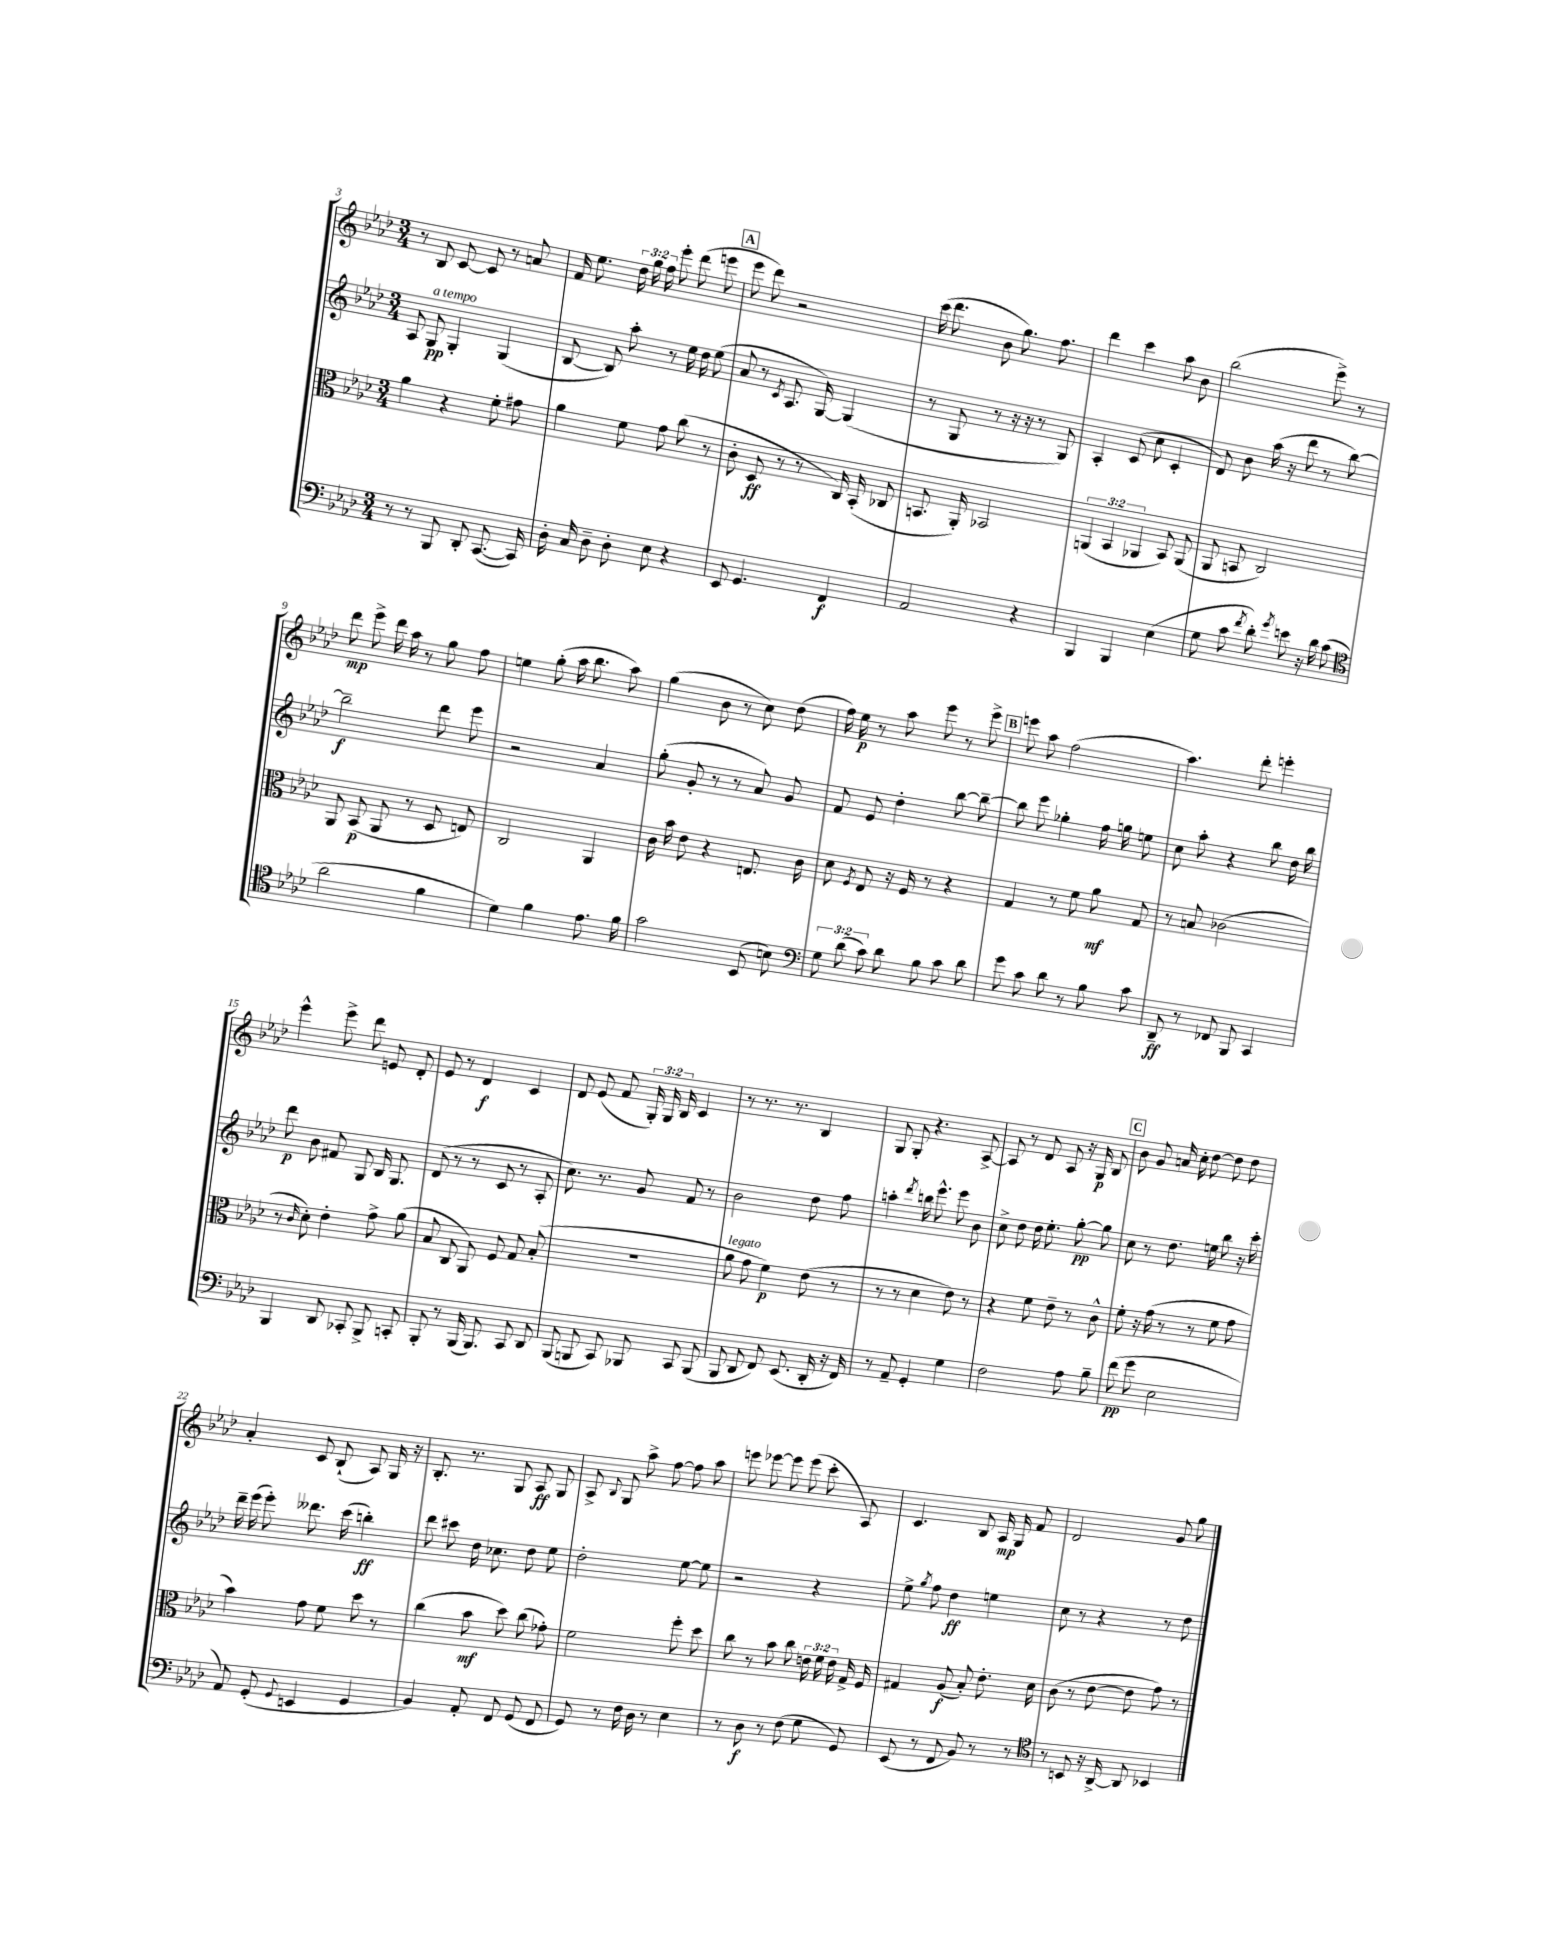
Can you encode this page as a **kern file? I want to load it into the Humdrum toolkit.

**kern	**kern	**kern	**kern
*staff4	*staff3	*staff2	*staff1
*clefF4	*clefC3	*clefG2	*clefG2
*k[b-e-a-d-]	*k[b-e-a-d-]	*k[b-e-a-d-]	*k[b-e-a-d-]
*M3/4	*M3/4	*M3/4	*M3/4
8r	4a-	8A-	8r
8r	.	8G	8B-
8BBB-	4r	4G'	[8c
8DD-'	.	.	8c]
([8.CC	8f'	(4G	8r
.	8g#	.	8a
16CC])	.	.	.
=	=	=	=
16D-'	4a-	[8B-	16f
16C	.	.	8.ee-
8D-~	.	8B-])	.
8D-'	8f	8aa-'	24dd-
.	.	.	24gg
.	.	.	24ff
8E-	8g	8r	8eee-'
4r	(8cc	16ee-	(8ddd-
.	.	16dd-	.
.	8r	(8ee-	8eee
=	=	=	=
8EE-	8c'	8a-	8eee-
4.GG	8D-	8r	8ddd-)
.	.	8qc	.
.	8r	8.A-	2r
.	8r	.	.
.	.	[16G)	.
4FF	16C)	(4G]	.
.	(16BB-'	.	.
.	8C-	.	.
=	=	=	=
2AA-	8.BB	8r	(16ccc
.	.	.	8.ddd-
.	.	8G	.
.	16AA-')	.	.
.	2BB-	8r	8b-
.	.	16r	8.gg)
.	.	16r	.
4r	.	8r	.
.	.	.	8.ff
.	.	8G)	.
=	=	=	=
4BBB-	(6AA	4A-'	4ddd-
.	6BB-	.	.
4BBB-	.	(8c	4ccc
.	6AA-	.	.
.	.	8cc	.
(4E-	8BB-)	4c'	8aa-
.	(8AA-	.	8b-
=	=	=	=
8G	8AA-	8d-)	(2bb-
8c	8BB	8b-	.
8qf	.	.	.
8d-')	2C)	(16aa-	.
.	.	16r	.
8qg	.	.	.
8e	.	8ddd-	.
16r	.	8r	8eee-^)
16d-	.	.	.
(8c	.	[8bb-)	8r
=	=	=	=
*clefC4	*	*	*
2a-	8AA-	2bb-~]	8ddd-
.	(8BB-	.	8eee-^
.	8AA-	.	16ddd-
.	.	.	16aa-
.	8r	.	8r
4f	8D-	8ddd-	8gg
.	8E)	8eee-	8ff
=	=	=	=
4d-)	2C	2r	4ee
4f	.	.	(8gg'
.	.	.	16aa-
.	.	.	8.bb-
8.e-	4AA-	4a-	.
.	.	.	8aa-)
16f	.	.	.
=	=	=	=
2g	16c	(8gg'	(4gg
.	16b-	.	.
.	8e-	8g'	.
.	4r	8r	8b-
.	.	8r	8r
(8BB-	8.E	8a-)	8cc)
8B)	.	8g	(8dd-
.	16c	.	.
=	=	=	=
*clefF4	*	*	*
12G	8d-	8f	16ff)
.	.	.	16ee-
(12d-	.	.	.
.	8qF	.	.
.	8E-	8e-	8r
12c)	.	.	.
8d-	16r	4dd-'	8aa-
.	16F	.	.
8B-	8r	.	8eee-
8c	4r	[8bb-	8r
8d-	.	8bb-~_	8eee-^
=	=	=	=
8g	4G	8bb-]	8eee
8c	.	8eee-	8aa-
8d-	8r	4gg-'	(2ff
8r	8f	.	.
8B-	8a-	16ff	.
.	.	16gg	.
8c	8G	8ee	.
=	=	=	=
8DD-~	8r	8cc	4.aa-)
8r	8B	8aa-'	.
8FF-	(2c-	4r	.
8BBB-	.	.	8ddd-'
4CC	.	8bb-	4eee'
.	.	16dd-	.
.	.	16bb-	.
=	=	=	=
4BBB-	8r	8ddd-	4eee-^^
.	16qqc	.	.
.	8d-')	8b-	.
8DD-	4e-'	8f#	8eee-^
8CC-'	.	8G	8ddd-
8BBB-^	8g^	16B-	8e
.	.	8.G	.
8CC'	(8a-	.	8d-'
=	=	=	=
8BBB-'	8B-	(8d-	8e-
8r	8C	8r	8r
(16BBB-	8AA-)	8r	4d-
8.BBB-)	.	.	.
.	8F	8c	.
8CC	8G	8r	4c
8DD-	(8B-'	8A-'	.
=	=	=	=
(8BBB-	2.r	8.cc)	8d-
8BBB	.	.	(8e-
.	.	8.r	.
8CC)	.	.	8f
8BBB-	.	8g	24G')
.	.	.	24G
.	.	.	24B-
8CC	.	8f	4c
(8BBB-	.	8r	.
=	=	=	=
8BBB-	8a-	2b-	8r
8DD-	8g	.	8.r
8FF)	4f)	.	.
.	.	.	8.r
(8.EE-	.	.	.
.	(8e-	8dd-	4B-
16DD-'	.	.	.
16r	8r	8ff	.
16FF)	.	.	.
=	=	=	=
8r	8r	4aa'	8G
8AA-~	8r	.	8G'
.	.	8qddd-	.
4GG'	4d-	16bb	4.r
.	.	8.eee-^^	.
4G	8e-)	8eee-	.
.	8r	8b-	[8A-^
=	=	=	=
2F	4r	8cc^	8A-]
.	.	8dd-	8r
.	8f	16dd-	8d-
.	.	8.ee-'	.
.	8e-~	.	8A-
8A-	8r	[8gg'	16r
.	.	.	16G
8B-~	8c^^	8gg]	8B-
=	=	=	=
(8f	8f'	8cc	8b-
8g	16r	8r	8g
.	(16g	.	.
2E-	8r	8.dd-	16a
.	.	.	16cc'
.	8r	.	[8dd-
.	.	16ee	.
.	8f	8bb-	8dd-]
.	8g	16r	8dd-
.	.	16ccc'	.
=	=	=	=
8AA-)	4b-)	16ddd-~	4a-'
.	.	(16eee-	.
(8GG'	.	8eee-')	.
8qqGG	.	.	.
4EE	8g	8.ddd--	8c
.	8f	.	(8B-`
.	.	(16ccc	.
4GG	8dd-	4bb')	8A-)
.	8r	.	16G
.	.	.	16r
=	=	=	=
4BB-)	(4cc	8ddd-	8.B-'
.	.	8ccc#	.
.	.	.	8.r
8AA-'	8b-	16dd-	.
.	.	8.cc-	.
8FF	8dd-)	.	8G
(8GG	(8cc	8dd-	8A-
8FF	8g-')	8ee-	8G
=	=	=	=
8GG)	2f	2dd-'	8A-^
.	.	.	8qqB-
8r	.	.	8G
16F	.	.	8aa-^
16D-	.	.	.
8r	.	.	[8ff
4E-	8ff'	[8ee-	8ff]
.	8dd-	8ee-]	8aa-
=	=	=	=
8r	8cc	2r	8eee
8D-	8r	.	[8eee-
8r	8b-	.	8eee-]
(8F	8cc	.	(8eee-
8G	24e	4r	8ccc'
.	24f	.	.
.	24e	.	.
8GG)	16G^	.	8A-)
.	16F	.	.
=	=	=	=
(8EE-	4G#	8ee-^	4.c
.	.	8qgg	.
8r	.	8ff	.
8FF	(8A-	4dd-	.
8BB-)	8B-')	.	8B-
8r	8.e-'	4ee	16A-
.	.	.	16G
8r	.	.	8f
.	16d-	.	.
=	=	=	=
*clefC4	*	*	*
8r	(8c	8cc	2d-
8BB	8r	8r	.
16r	[8e-	4r	.
[16AA-^	.	.	.
8AA-]	8e-]	.	.
4BB-	8g)	8r	8g
.	8r	8dd-	8gg
==	==	==	==
*-	*-	*-	*-
